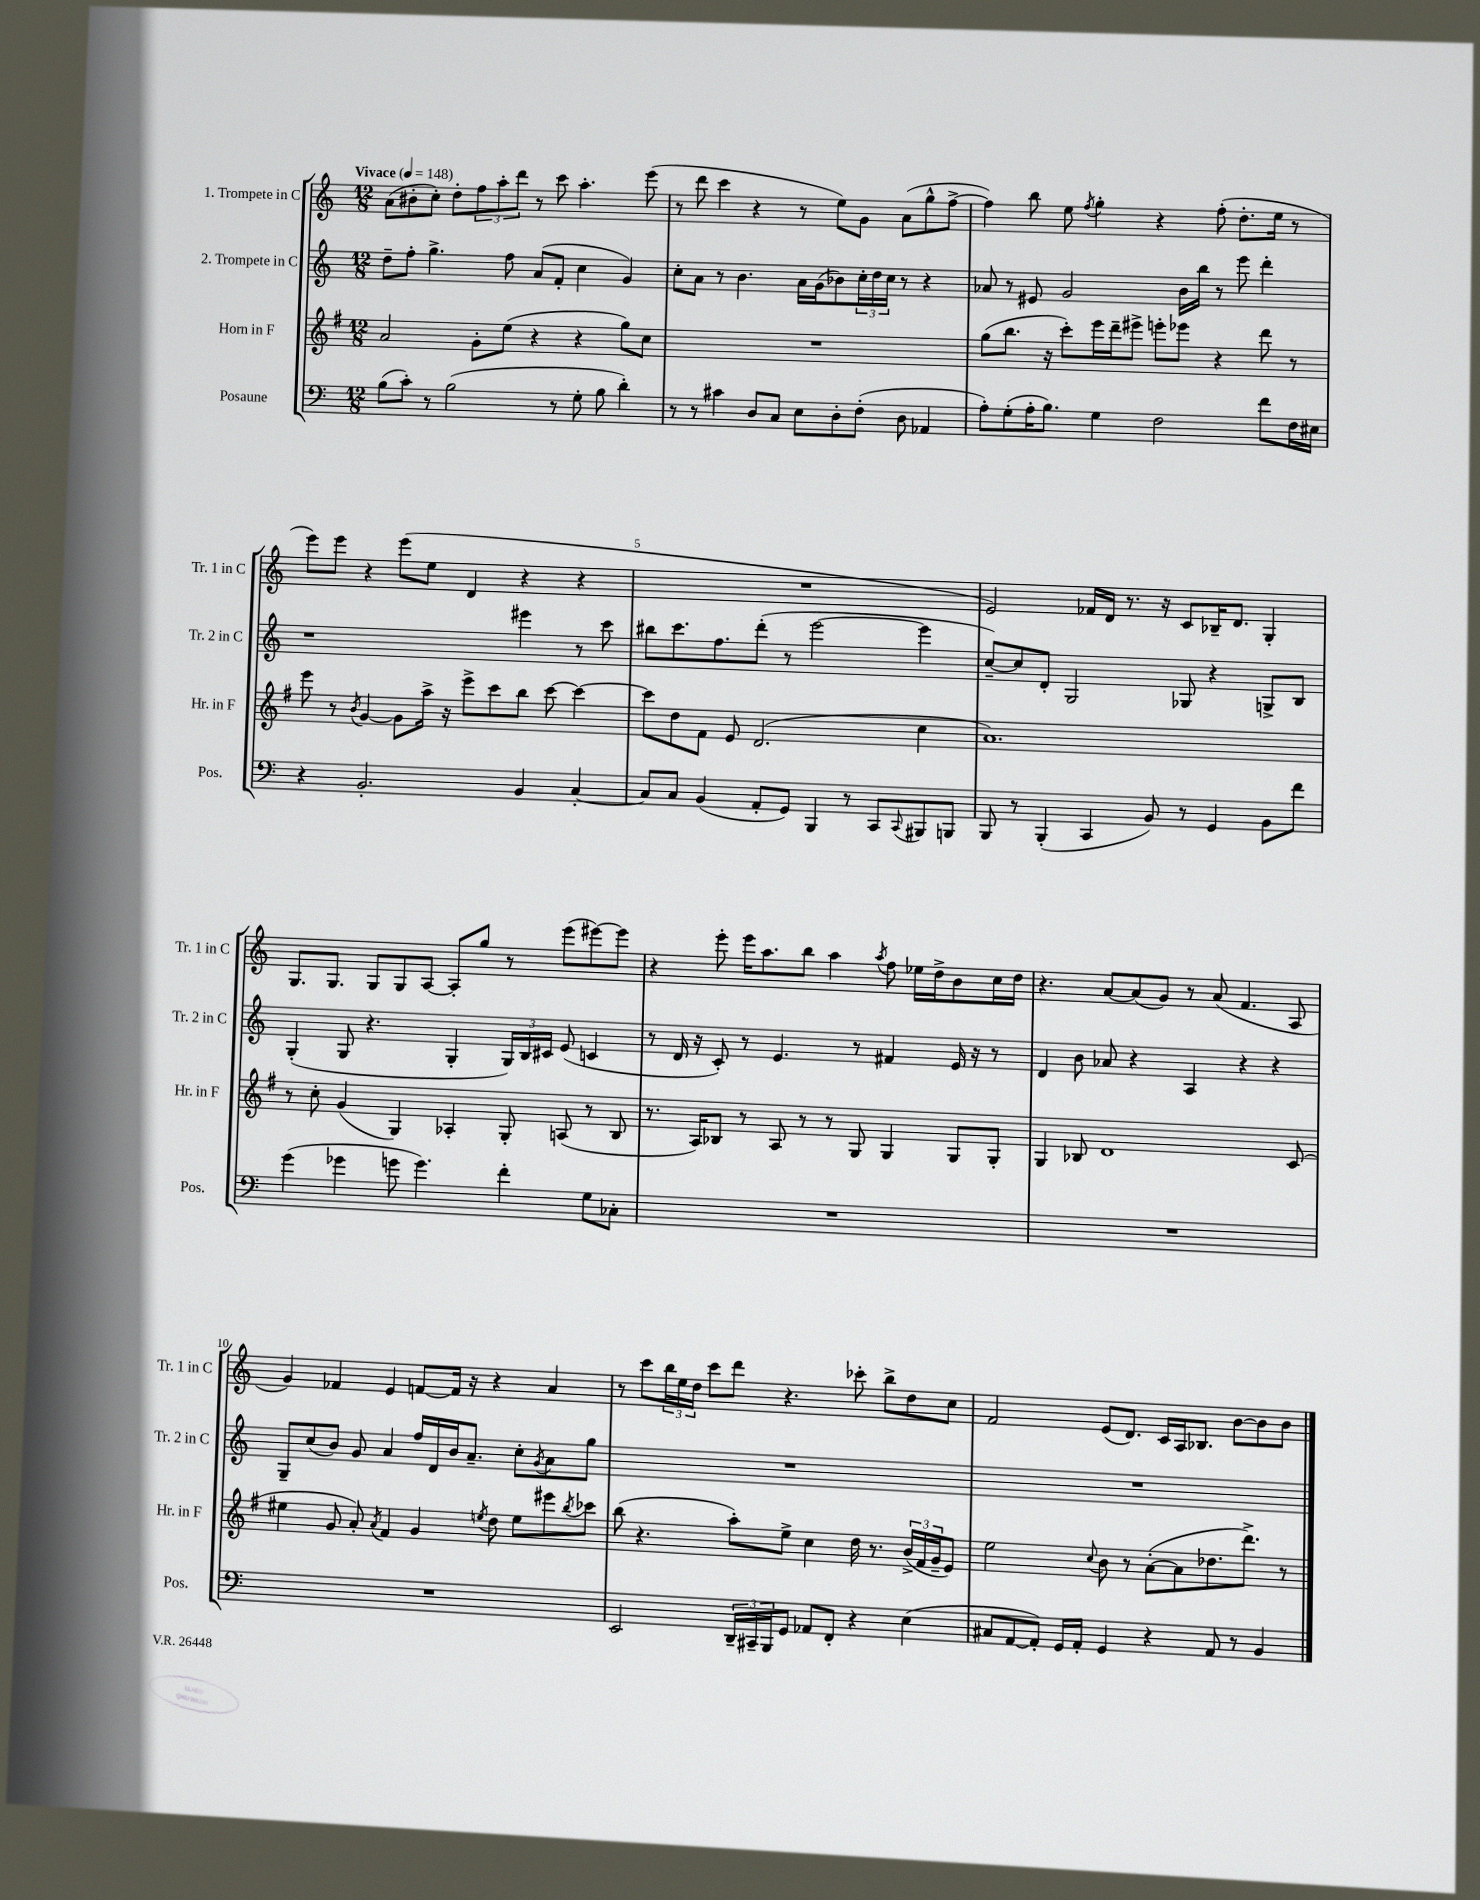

**kern	**kern	**kern	**kern
*part4	*part3	*part2	*part1
*staff4	*staff3	*staff2	*staff1
*I"Posaune	*I"Horn in F	*I"2. Trompete in C	*I"1. Trompete in C
*I'Pos.	*I'Hr. in F	*I'Tr. 2 in C	*I'Tr. 1 in C
*clefF4	*clefG2	*clefG2	*clefG2
*k[]	*k[f#]	*k[]	*k[]
*M12/8	*M12/8	*M12/8	*M12/8
*MM148	*MM148	*MM148	*MM148
=1	=1	=1	=1
!	!	!	!LO:TX:a:B:t=Vivace
(8B\L	2a/	8dd~\L	(8a\L
8c'\J)	.	8ff'\J	8b#X'\
8r	.	4.gg^\	8cc'\J)
(2B\	.	.	8dd'\L
.	8g'\L	.	12ff\
.	.	.	12aa'\
.	(8ee\J	8ff\	.
.	.	.	12ddd\J
.	4r	(8a/L	8r
8r	.	8f'/J	8ccc\
8G'\	4r	4cc\	4.aa'\
8B\	.	.	.
4d'\)	8gg\L)	4g/)	.
.	8cc\J	.	(8eee\
=2	=2	=2	=2
8r	1.r	8cc'\L	8r
8r	.	8a\J	8ddd\
4c#X\	.	8r	4ccc\
.	.	4.b\	.
8D/L	.	.	4r
8C/J	.	.	.
8E\L	.	16a\LL	8r
.	.	(16g\J	.
8D'\	.	8b-X\)	8ee\L)
(8F'\J	.	24cc'\L	8g\J
.	.	24dd\	.
.	.	24cc\JJ	.
8D\	.	8r	(8a\L
4AA-X/	.	4r	8gg^^\
.	.	.	[8ff^\J
=3	=3	=3	=3
8A'\L)	(8gg\L	8a-X/	4ff\])
(8G'\	8.bb\J	8r	.
16A'\K	.	8e#X/	8bb\
8.B\J)	16r	.	.
.	8ccc'\L)	2g/	8ee\
.	.	.	8qff/
4G\	16eee\L	.	4gg'\
.	16ddd~\J	.	.
.	8eee#X^\J	.	.
2F\	8eeen'\L	.	4r
.	8eee-X\J	16b\LL	.
.	.	16bb\JJ	.
.	4r	8r	(8ff'\
.	.	8eee\	8.dd'\L
8f\L	8ddd\	4ddd'\	.
.	.	.	16ee\Jk
16F\L	8r	.	8r
16E#X\JJ	.	.	.
!!LO:LB:g=z
=4	=4	=4	=4
4r	8eee\	1r	8eee\L)
.	8r	.	8eee\J
.	8qb/	.	.
2.BB'/	[4g/	.	4r
.	8g\L]	.	(8eee\L
.	16aa^\Jk	.	8ee\J
.	16r	.	.
.	8eee^\L	.	4d/
.	8ccc\	.	.
4BB/	8bb\J	4eee#X\	4r
.	[8ccc\	.	.
[4C'/	4ccc\_	8r	4r
.	.	8ccc\	.
=5	=5	=5	=5
8C/L]	8ccc\L]	8bb#X\L	1.r
8C/J	8dd\	8.ccc\	.
(4BB/	8f#\J	.	.
.	.	8.ff\	.
.	8e/	.	.
8AA'/L	(2.d/	(8ddd'\J	.
8GG/J)	.	8r	.
4BBB/	.	[2eee\	.
8r	.	.	.
8CC/L	.	.	.
8qqCC/	.	.	.
8BBB#X/	4cc\	4eee\]	.
8BBBn/J	.	.	.
=6	=6	=6	=6
8BBB/	1.a)	[8cc~/L)	2e/)
8r	.	8cc/]	.
(4BBB'/	.	8d'/J	.
.	.	2G/	.
4CC/	.	.	16f-X/LL
.	.	.	16d/JJ
.	.	.	8.r
8BB/)	.	.	.
.	.	.	16r
8r	.	8G-X/	8c/L
4GG/	.	4r	16B-X~/K
.	.	.	8.d/J
8BB\L	.	8Gn^/L	4G'/
8f\J	.	8B/J	.
!!LO:LB:g=z
=7	=7	=7	=7
(4g\	8r	(4G'/	8.G/L
.	8cc'\	.	.
.	.	.	8.G/J
4g-X\	(4g/	8G/	.
.	.	4.r	8G/L
8gn\	4G/)	.	8G/
4.g\)	.	.	[8A/J
.	4A-X'/	4G'/	8A'/L]
.	.	.	8gg/J
4f'\	8G'/	24G/LL)	8r
.	.	24B/	.
.	.	24c#X/JJ	.
.	(8An/	(8e/	(8eee\L
8G\L	8r	4cn/	[8eee#X\)
8C-X'\J	8B/	.	8eee#\J]
=8	=8	=8	=8
1.r	8.r	8r	4r
.	.	16d/	.
.	16A/KL)	16r	.
.	8B-X/J	8c'/)	8eee'\
.	8r	8r	16eee\KL
.	.	.	8.aa\
.	8A/	4.e/	.
.	8r	.	8bb\J
.	8r	.	4aa\
.	8G/	8r	.
.	.	.	8qaa/
.	4G/	4f#X/	8ff\
.	.	.	16ee-X\LL
.	.	.	16dd^\J
.	8G/L	16e/	8b\
.	.	16r	.
.	8G'/J	8r	16cc\L
.	.	.	16dd\JJ
=9	=9	=9	=9
1.r	4G/	4d/	4.r
.	8B-X/	8b\	.
.	1d	8a-X/	[8a/L
.	.	4r	(8a/]
.	.	.	8g/J)
.	.	4A/	8r
.	.	.	(8a/
.	.	4r	4.f/
.	.	4r	.
.	(8c/	.	8A/
!!LO:LB:g=z
=10	=10	=10	=10
1.r	4ee#X\	8G~/L	4g/)
.	.	(8cc/	.
.	8g/	8b/J)	4f-X/
.	8a'/)	8g/	.
.	8qa/	.	.
.	4f#/	4a/	4e/
.	4g/	16ff/LL	[8fn/L
.	.	16d/	.
.	.	16b/J	16f/Jk]
.	.	8.a~/J	16r
.	8qeen/	.	.
.	8dd\	.	4r
.	8ee\L	8cc'\L	.
.	.	8qg/	.
.	8eee#X\	8a\	4a/
.	8qbb/	.	.
.	8ccc-X\J	8gg\J	.
=11	=11	=11	=11
2EE/	(8bb\	1.r	8r
.	4.r	.	8ccc\L
.	.	.	24bb\L
.	.	.	24ee\
.	.	.	24dd\JJ
.	.	.	8ccc\L
24DD~/LL	8aa'\L)	.	8ddd\J
24CC#X~/	.	.	.
24BBB/J	.	.	.
8GG/J	8ee^\J	.	4.r
8AA-X/L	4cc\	.	.
8FF'/J	.	.	.
4r	16dd\	.	8ccc-X'\
.	8.r	.	.
.	.	.	8bb^\L
(4E\	(24b^/LL	.	8dd\
.	24f#/	.	.
.	24g~/J	.	.
.	8e/J)	.	8cc\J
=12	=12	=12	=12
8C#X/L	2ee\	1.r	2f/
[8AA/	.	.	.
8AA'/J])	.	.	.
16GG/LL	.	.	.
16AA'/JJ	.	.	.
.	8qqcc/	.	.
4GG/	8b\	.	(8e/L
.	8r	.	8.d/J)
4r	([8a'\L	.	.
.	.	.	16c/LL
.	8a\]	.	16A/J
.	.	.	8.B-X/J
8AA/	8.dd-X\	.	.
8r	.	.	[8b\L
.	8.ddd^\J)	.	.
4BB/	.	.	8b\]
.	8r	.	8b\J
==	==	==	==
*-	*-	*-	*-
